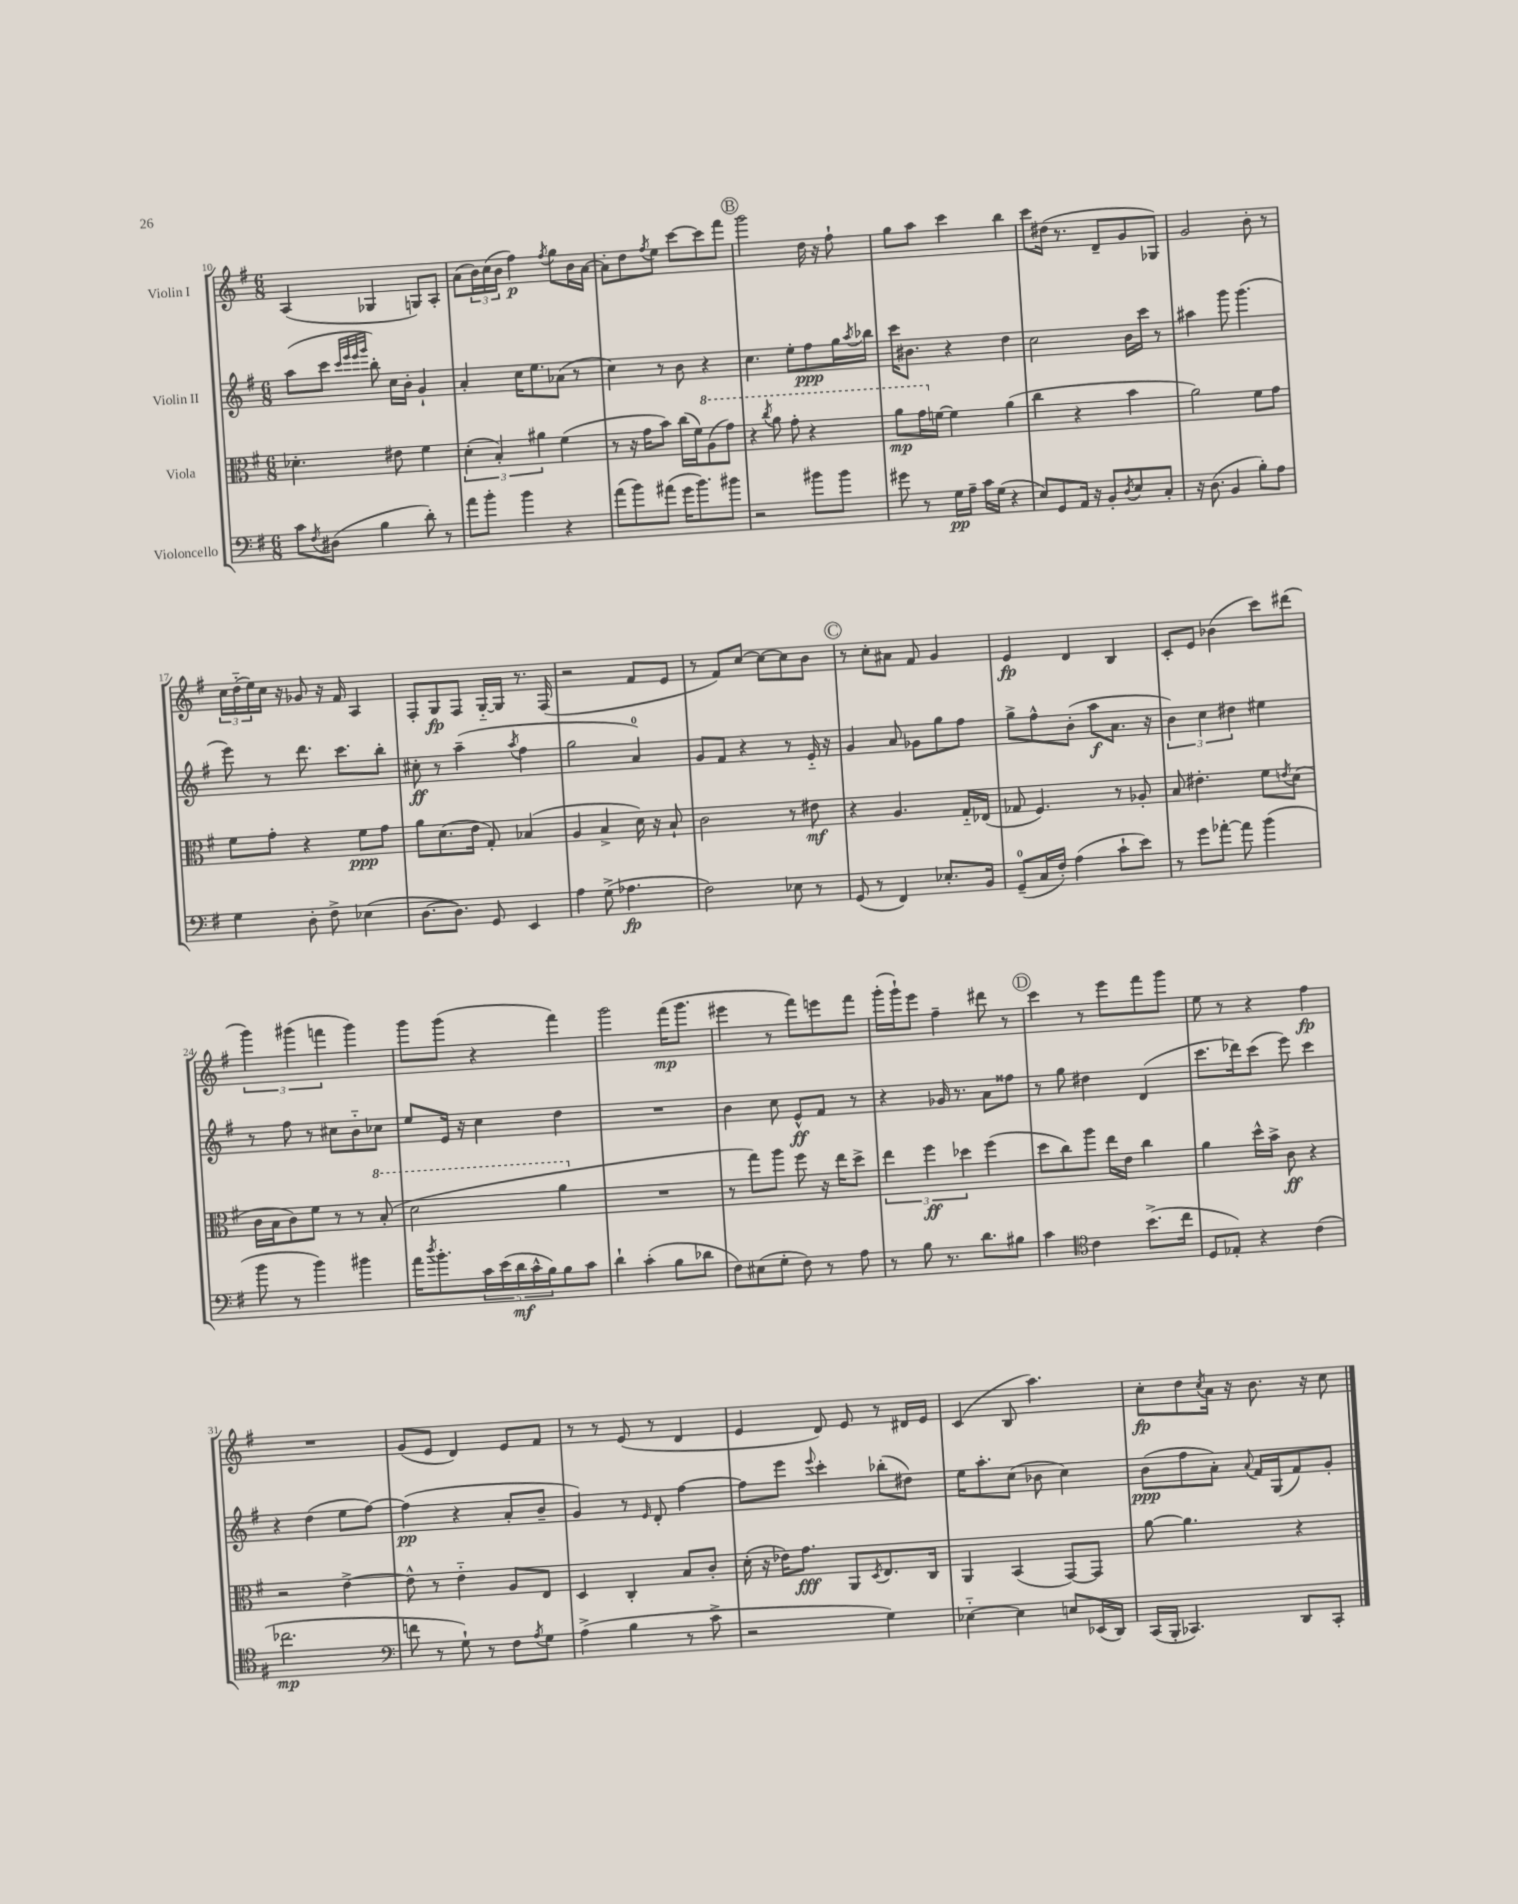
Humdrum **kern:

**kern	**dynam	**kern	**dynam	**kern	**dynam	**kern	**dynam
*part4	*part4	*part3	*part3	*part2	*part2	*part1	*part1
*staff4	*staff4	*staff3	*staff3	*staff2	*staff2	*staff1	*staff1
*I"Violoncello	*	*I"Viola	*	*I"Violin II	*	*I"Violin I	*
*clefF4	*	*clefC3	*	*clefG2	*	*clefG2	*
*k[f#]	*	*k[f#]	*	*k[f#]	*	*k[f#]	*
*M6/8	*	*M6/8	*	*M6/8	*	*M6/8	*
=10	=10	=10	=10	=10	=10	=10	=10
8c\L	.	4.d-X'\	.	(8aa\L	.	(4A/	.
8qF#/	.	.	.	.	.	.	.
(8D#X\J	.	.	.	8ccc\J	.	.	.
.	.	.	.	32qqccc/LLL	.	.	.
.	.	.	.	32qqeee/	.	.	.
.	.	.	.	32qqeee/	.	.	.
.	.	.	.	32qqggg/JJJ	.	.	.
4B\	.	.	.	8bb'\)	.	4G-X/	.
.	.	8e#X\	.	16cc\LL	.	.	.
.	.	.	.	16b'\JJ	.	.	.
8d'\)	.	4f#\	.	4g`/	.	8Gn/L)	.
8r	.	.	.	.	.	8A'/J	.
=11	=11	=11	=11	=11	=11	=11	=11
8a\L	.	(6d'\	.	4a'/	.	(8a\L	.
8b'\J	.	.	.	.	.	24b\L)	.
.	.	6B'/)	.	.	.	(24cc\	.
.	.	.	.	.	.	24b\JJ	.
4b\	.	.	.	16cc\KL	.	4ff#\)	p
.	.	.	.	8.ee\	.	.	.
.	.	6a#X\	.	.	.	.	.
.	.	.	.	.	.	8qff#/	.
4r	.	(4f#\	.	(8a-X\J	.	8gg\L	.
.	.	.	.	8r	.	16b\L	.
.	.	.	.	.	.	[16a\JJ	.
=12	=12	=12	=12	=12	=12	=12	=12
(8a\L	.	8r	.	4cc\)	.	8a'\L]	.
8b\)	.	16r	.	.	.	8dd\	.
.	.	16g\KL	.	.	.	.	.
.	.	.	.	.	.	8qff#/	.
(8a#X\J	.	8b\J)	.	8r	.	8ee\J	.
16g\KL	.	(16cc\LL	.	8b\	.	[8ccc\L	.
8.b\)	.	16f#\J)	.	.	.	.	.
*	*	*8va	*	*	*	*	*
.	.	(8a\	.	4r	.	8ccc\]	.
8b#X\J	.	8gg\J)	.	.	.	8fff#\J	.
!!LO:REH:place=s1:t=B
=13	=13	=13	=13	=13	=13	=13	=13
2r	.	4r	.	4.cc\	.	2ggg\	.
.	.	8qccc/	.	.	.	.	.
.	.	8aa\	.	.	.	.	.
.	.	8gg'\	.	8ee'\L	.	.	.
8b#X\L	.	4r	.	8ff#\	ppp	16dd\	.
.	.	.	.	.	.	16r	.
8b#\J	.	.	.	16gg\L	.	8ff#`\	.
.	.	.	.	8qaa/	.	.	.
.	.	.	.	16bb-X\JJ	.	.	.
=14	=14	=14	=14	=14	=14	=14	=14
8g#X\	.	8aa\L	mp	16ccc\KL	.	8gg\L	.
.	.	.	.	8.b#X\J	.	.	.
8r	.	16gg\L	.	.	.	8aa\J	.
*	*	*X8va	*	*	*	*	*
.	.	[16fn\JJ	.	.	.	.	.
16G\LL	pp	4f\]	.	4r	.	4ccc\	.
16A~\JJ	.	.	.	.	.	.	.
16c\LL	.	.	.	.	.	.	.
(16G\JJ	.	.	.	.	.	.	.
4r	.	(4a\	.	4dd\	.	4bb\	.
=15	=15	=15	=15	=15	=15	=15	=15
8E/L)	.	4cc\	.	2cc\	.	8ccc\L	.
8GG/	.	.	.	.	.	(16dd#X\Jk	.
.	.	.	.	.	.	8.r	.
16AA/Jk	.	4r	.	.	.	.	.
16r	.	.	.	.	.	.	.
8BB'/L	.	.	.	.	.	8d~/L	.
8qD/	.	.	.	.	.	.	.
8E/	.	4b\	.	16b\LL	.	8g/	.
.	.	.	.	16ccc\JJ	.	.	.
8C'/J	.	.	.	8r	.	8G-X/J)	.
=16	=16	=16	=16	=16	=16	=16	=16
16r	.	2a\)	.	4aa#X\	.	2g/	.
(8.D\	.	.	.	.	.	.	.
4BB/	.	.	.	8ggg\	.	.	.
.	.	.	.	(4.ggg\	.	.	.
8B'\L)	.	8f#\L	.	.	.	8b'\	.
8A\J	.	8g\J	.	.	.	8r	.
!!LO:LB:g=z
=17	=17	=17	=17	=17	=17	=17	=17
4G\	.	8f#\L	.	8eee\)	.	24cc\LL	.
.	.	.	.	.	.	(24dd\	.
.	.	.	.	.	.	24ee\)	.
.	.	8g'\J	.	8r	.	16cc\JJ	.
.	.	.	.	.	.	16r	.
8D'\	.	4r	.	8.ddd\	.	8g-X/	.
8F#^\	.	.	.	.	.	16r	.
.	.	.	.	8.ccc\L	.	16f#/	.
(4E-X\	.	8f#\L	ppp	.	.	4A/	.
.	.	8g\J	.	8bb'\J	.	.	.
=18	=18	=18	=18	=18	=18	=18	=18
[8.D\L	.	8a\L	.	8cc#X'\	ff	8F#'/L	.
.	.	(8.d\	.	8r	.	8G/	fp
8.D\J])	.	.	.	.	.	.	.
.	.	.	.	(4aa~\	.	8F#/J	.
.	.	16e\Jk	.	.	.	.	.
8GG/	.	8G'/)	.	.	.	[16G/LL	.
.	.	.	.	.	.	16G/JJ]	.
.	.	.	.	8qaa/	.	.	.
4EE/	.	(4B-X/	.	4ff#\	.	8.r	.
.	.	.	.	.	.	(16F#/	.
=19	=19	=19	=19	=19	=19	=19	=19
4A\	.	4A/	.	2gg\	.	2r	.
(8G^\	.	4B^/	.	.	.	.	.
4.A-X\	fp	.	.	.	.	.	.
.	.	16d\)	.	4a/)	.	8f#/L	.
.	.	16r	.	.	.	.	.
.	.	8B`/	.	.	.	8e/J	.
=20	=20	=20	=20	=20	=20	=20	=20
2F#\)	.	2c\	.	8g/L	.	8r	.
.	.	.	.	8f#/J	.	8f#/L)	.
.	.	.	.	4r	.	[8cc/J	.
.	.	.	.	.	.	8cc\L_	.
8E-X\	.	8r	.	8r	.	8cc\]	.
8r	.	8e#X\	mf	16e/	.	8b\J	.
.	.	.	.	16r	.	.	.
!!LO:REH:place=s1:t=C
=21	=21	=21	=21	=21	=21	=21	=21
(8GG/	.	4r	.	4g/	.	8r	.
8r	.	.	.	.	.	8cc'\L	.
4FF#/)	.	4.A/	.	8a/	.	8a#X\J	.
.	.	.	.	8g-X\L	.	8f#/	.
8.E-X'/L	.	.	.	8gg\	.	4g/	.
.	.	16G/LL	.	8ff#\J	.	.	.
16BB/Jk	.	(16E-X/JJ	.	.	.	.	.
=22	=22	=22	=22	=22	=22	=22	=22
(8GG~/L	.	8G-X/	.	8gg^\L	.	4e/	fp
16C/L	.	4.F#/)	.	8ff#^^\	.	.	.
16F#'/JJ)	.	.	.	.	.	.	.
(4A\	.	.	.	(8b'\J	.	4d/	.
.	.	.	.	8aa\L	f	.	.
8c`\L	.	8r	.	8.a\J	.	4B/	.
8e\J)	.	8A-X'/	.	.	.	.	.
.	.	.	.	16r	.	.	.
=23	=23	=23	=23	=23	=23	=23	=23
8r	.	8B/	.	6b\)	.	8c'/L	.
8g\L	.	4.e#X'\	.	.	.	8e/J	.
.	.	.	.	6cc\	.	.	.
[8a-X'\J	.	.	.	.	.	(4b-X\	.
.	.	.	.	6dd#X\	.	.	.
8a-\]	.	.	.	.	.	.	.
(4b\	.	8f#\L	.	4ee#X\	.	8ccc\L)	.
.	.	8qen/	.	.	.	.	.
.	.	(8d\J	.	.	.	(8ddd#X\J	.
!!LO:LB:g=z
=24	=24	=24	=24	=24	=24	=24	=24
8b\	.	16c\LL	.	8r	.	6ggg\)	.
.	.	16B\J	.	.	.	.	.
8r	.	8c\)	.	8ff#\	.	.	.
.	.	.	.	.	.	(6ggg#X\	.
4b\)	.	8f#\J	.	8r	.	.	.
.	.	.	.	.	.	6fffn\	.
.	.	8r	.	8cc#X\L	.	.	.
4b#X\	.	8r	.	8b\	.	4ggg#\)	.
*	*	*8va	*	*	*	*	*
.	.	(8b'/	.	8cc-X\J	.	.	.
=25	=25	=25	=25	=25	=25	=25	=25
16a\KL	.	2dd\	.	8ee/L	.	8ggg\L	.
8qdd/	.	.	.	.	.	.	.
8.b'\	.	.	.	.	.	.	.
.	.	.	.	16e/Jk	.	(8ggg\J	.
.	.	.	.	16r	.	.	.
20c\L	.	.	.	4cc\	.	4r	.
(20e\	.	.	.	.	.	.	.
20d\	mf	.	.	.	.	.	.
20c^^\	.	.	.	.	.	.	.
20B\J)	.	.	.	.	.	.	.
8B\	.	4aa\	.	4dd\	.	4fff#\)	.
8c\J	.	.	.	.	.	.	.
=26	=26	=26	=26	=26	=26	=26	=26
*	*	*X8va	*	*	*	*	*
4d`\	.	2.r	.	2.r	.	2ggg\	.
(4c'\	.	.	.	.	.	.	.
8B\L	.	.	.	.	.	(16fff#\KL	mp
.	.	.	.	.	.	8.ggg\J	.
8d-X\J	.	.	.	.	.	.	.
=27	=27	=27	=27	=27	=27	=27	=27
8F#\L)	.	8r	.	4b\	.	4eee#X\	.
(8E#X\	.	8gg\L)	.	.	.	.	.
8G'\J	.	8aa\J	.	8cc\	.	8r	.
8F#\)	.	8ff#\	.	8e^^/L	ff	8fff#\L)	.
8r	.	16r	.	8f#/J	.	8eeen\	.
.	.	16ee\KL	.	.	.	.	.
8A\	.	8dd^\J	.	8r	.	8fff#\J	.
=28	=28	=28	=28	=28	=28	=28	=28
8r	.	6ee\	.	4r	.	(16ggg'\LL	.
.	.	.	.	.	.	16ggg`\J)	.
8B\	.	.	.	.	.	8eee\J	.
.	.	6ff#\	ff	.	.	.	.
8.r	.	.	.	16g-X/	.	4ff#~\	.
.	.	.	.	8.r	.	.	.
.	.	6dd-X\	.	.	.	.	.
8.d\L	.	.	.	.	.	.	.
.	.	(4ff#\	.	8a\L	.	8ddd#X\	.
8B#X\J	.	.	.	8ff##X\J	.	8r	.
!!LO:REH:place=s1:t=D
=29	=29	=29	=29	=29	=29	=29	=29
4c\	.	8dd\L	.	8r	.	4ccc\	.
.	.	8cc\)	.	8gg\	.	.	.
*clefC4	*	*	*	*	*	*	*
4c\	.	8aa\J	.	4dd#X\	.	8r	.
.	.	16ee\LL	.	.	.	8eee\L	.
.	.	16e\JJ	.	.	.	.	.
(8.b^\L	.	4cc\	.	(4d/	.	8fff#\	.
.	.	.	.	.	.	8ggg\J	.
16cc\Jk	.	.	.	.	.	.	.
=30	=30	=30	=30	=30	=30	=30	=30
8D/L	.	4a\	.	8.ccc\L	.	8ee\	.
8E-X'/J)	.	.	.	.	.	8r	.
.	.	.	.	16ddd-X\k)	.	.	.
4r	.	16dd^^\LL	.	(8ccc\J	.	4r	.
.	.	16b^\JJ	.	.	.	.	.
.	.	8c\	ff	8eee\)	.	.	.
(4c\	.	4r	.	4ccc\	.	4ff#\	fp
!!LO:LB:g=z
=31	=31	=31	=31	=31	=31	=31	=31
2.cc-X\	mp	2r	.	4r	.	2.r	.
.	.	.	.	(4dd\	.	.	.
.	.	[4e^\	.	8ee\L	.	.	.
.	.	.	.	[8ff#\J)	.	.	.
=32	=32	=32	=32	=32	=32	=32	=32
*clefF4	*	*	*	*	*	*	*
8fn\	.	8e^^\]	.	(4ff#\]	pp	(8g/L	.
8r	.	8r	.	.	.	8e/J	.
8G`\)	.	4e\	.	4r	.	4d/)	.
8r	.	.	.	.	.	.	.
8F#\L	.	8A/L	.	8a'/L	.	8e/L	.
8qA/	.	.	.	.	.	.	.
8G\J	.	8E/J	.	8b~/J	.	8f#/J	.
=33	=33	=33	=33	=33	=33	=33	=33
(4A^\	.	4D/	.	4g/)	.	8r	.
.	.	.	.	.	.	8r	.
4B\	.	4C'/	.	8r	.	(8e/	.
.	.	.	.	16qqe/	.	.	.
.	.	.	.	8d'/	.	8r	.
8r	.	8B/L	.	[4ff#\	.	4d/	.
8c^\	.	8c'/J	.	.	.	.	.
=34	=34	=34	=34	=34	=34	=34	=34
2r	.	(16d'\	.	8ff#\L]	.	4e/	.
.	.	16r	.	.	.	.	.
.	.	16e-X\KL)	.	8eee\J	.	.	.
.	.	8.g\J	fff	.	.	.	.
.	.	.	.	8qqeee/	.	.	.
.	.	.	.	4ccc'\	.	8d/)	.
.	.	8AA/L	.	.	.	8e/	.
.	.	8qD/	.	.	.	.	.
4G\)	.	8.E/	.	(8bb-X'\L	.	8r	.
.	.	.	.	8dd#X\J)	.	16d#X/LL	.
.	.	16C/Jk	.	.	.	16e/JJ	.
=35	=35	=35	=35	=35	=35	=35	=35
[4E-X\	.	4AA/	.	16ee\KL	.	(4c/	.
.	.	.	.	8.aa'\	.	.	.
4E-\]	.	(4BB/	.	(8cc\J	.	8B/	.
.	.	.	.	8b-X\	.	4.aa\)	.
8En/L	.	[8GG/L)	.	4cc\)	.	.	.
(16EE-X/L	.	8GG/J]	.	.	.	.	.
16DD/JJ)	.	.	.	.	.	.	.
=36	=36	=36	=36	=36	=36	=36	=36
(16CC/LL	.	[8a\	.	(8b\L	ppp	8cc'\L	fp
16BBB'/JJ	.	.	.	.	.	.	.
4.CC-X/)	.	4.a\]	.	8ff#\	.	8dd\	.
.	.	.	.	.	.	8qcc/	.
.	.	.	.	8a'\J)	.	16a\Jk	.
.	.	.	.	.	.	16r	.
.	.	.	.	8qqa/	.	.	.
.	.	.	.	16f#/LL	.	8.b\	.
.	.	.	.	(16G/J	.	.	.
8DD/L	.	4r	.	8f#/)	.	.	.
.	.	.	.	.	.	16r	.
8CC-'/J	.	.	.	8g'/J	.	8cc\	.
==	==	==	==	==	==	==	==
*-	*-	*-	*-	*-	*-	*-	*-
